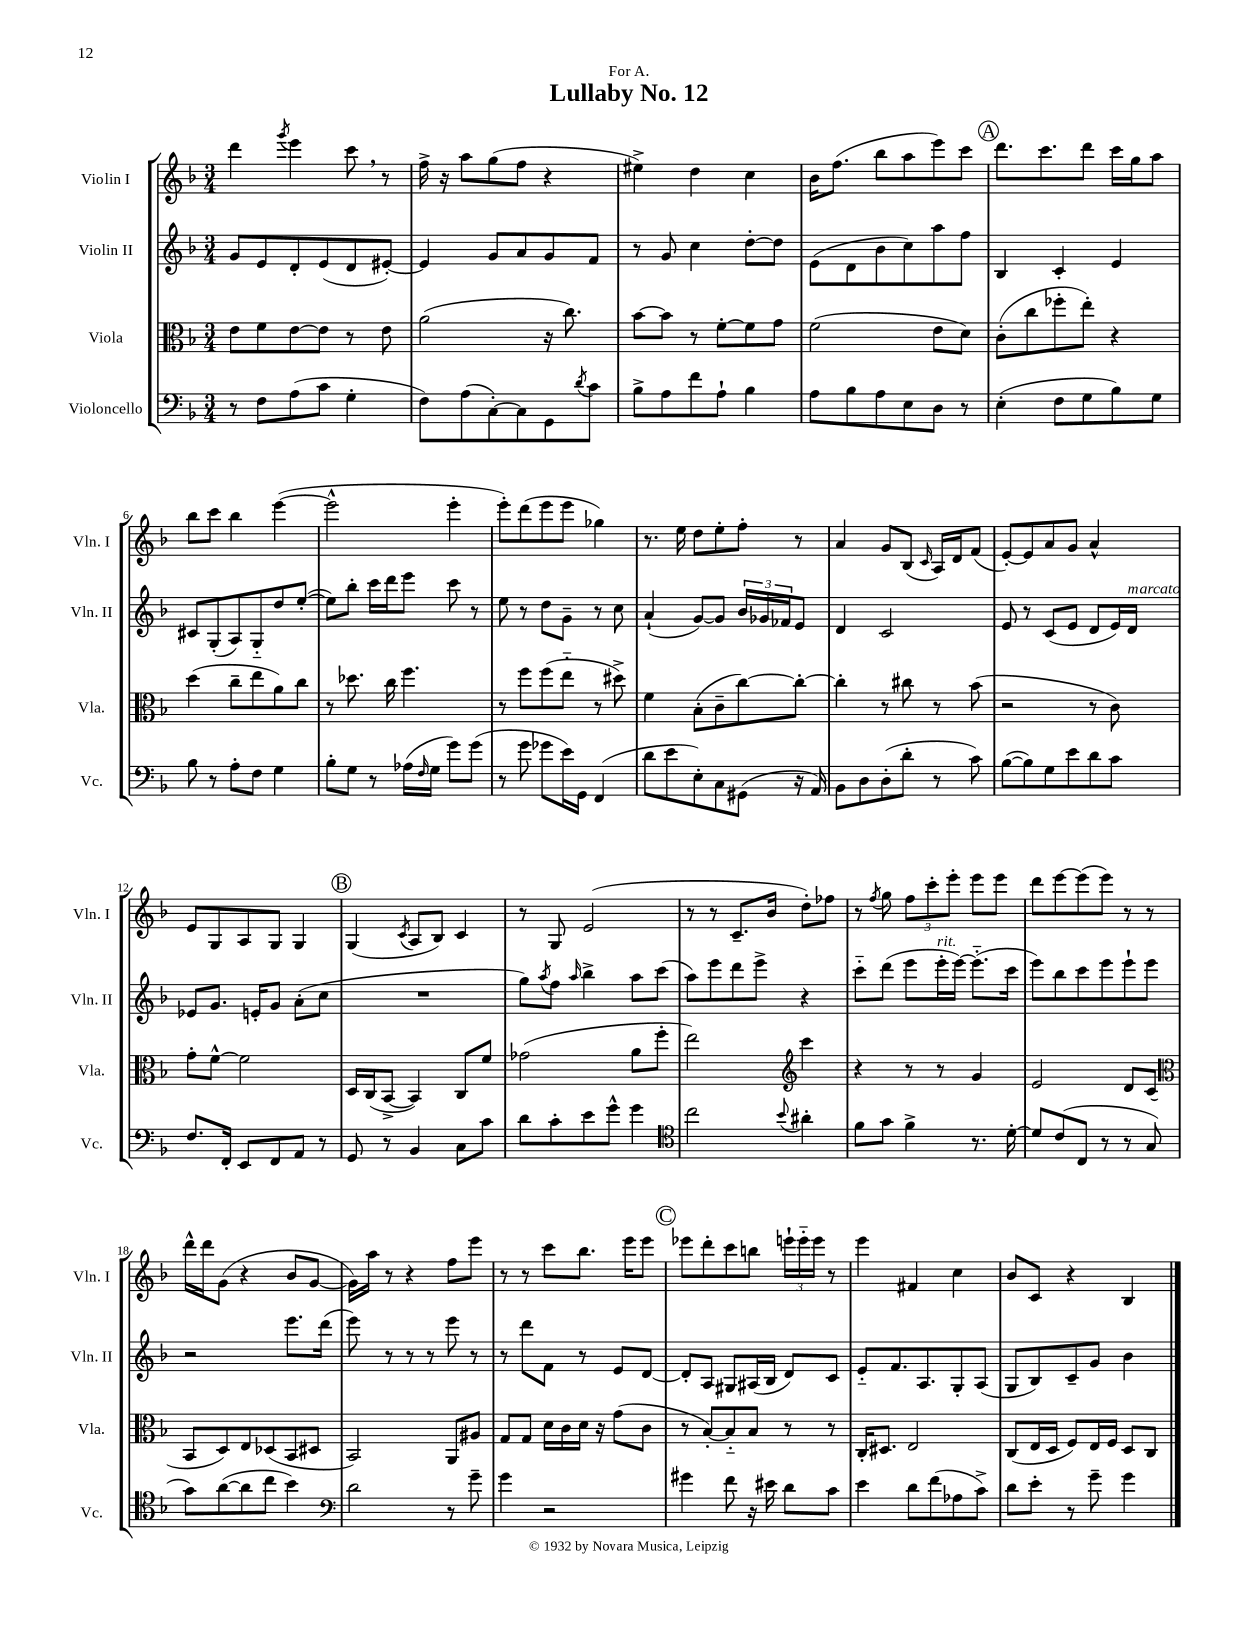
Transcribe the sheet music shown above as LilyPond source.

\header { title = "Lullaby No. 12" dedication = "For A." }
<<
\new StaffGroup <<
\new Staff = "s0" \with { instrumentName = "Violin I" shortInstrumentName = "Vln. I" } {
    \clef treble \key f \major \numericTimeSignature \time 3/4
    d'''4 \acciaccatura { g'''8 } e'''4 c'''8 \breathe r8 |
    f''16-> r16 a''8 g''8( f''8 r4 |
    eis''4->) d''4 c''4 |
    bes'16 f''8.( bes''8 a''8 e'''8) c'''8 |
    \mark \markup { \circle "A" } d'''8. c'''8. d'''8 c'''16 g''16 a''8 |
    bes''8 c'''8 bes''4 e'''4~( |
    e'''2-^ e'''4-. |
    e'''8-.) d'''8( e'''8 e'''8 ges''4) |
    r8. e''16 d''8 e''8-. f''8-. r8 |
    a'4 g'8 bes8( \grace { c'16 } a16) d'16 f'8( |
    e'8~-.) e'8 a'8 g'8 a'4-^ |
    e'8 g8 a8 g8 g4 |
    \mark \markup { \circle "B" } g4( \acciaccatura { c'8 } a8 bes8) c'4 |
    r8 g8 e'2( |
    r8 r8 c'8.-- bes'16 d''8-.) fes''8 |
    r8 \acciaccatura { f''8 } g''8 \tuplet 3/2 { f''8 c'''8-. e'''8-. } e'''8 e'''8 |
    d'''8 e'''8~ e'''8( e'''8) r8 r8 |
    d'''16-^ d'''16 g'8( r4 bes'8 g'8~ |
    g'16) a''16 r8 r4 f''8 e'''8 |
    r8 r8 c'''8 bes''8. e'''16 e'''8 |
    \mark \markup { \circle "C" } ees'''8 d'''8-. c'''8 b''8 \tuplet 3/2 { e'''16-! e'''16-_ e'''16 } r8 |
    e'''4 fis'4 c''4 |
    bes'8 c'8 r4 bes4 \bar "|." |
}
\new Staff = "s1" \with { instrumentName = "Violin II" shortInstrumentName = "Vln. II" } {
    \clef treble \key f \major \numericTimeSignature \time 3/4
    g'8 e'8 d'8-. e'8( d'8 eis'8~-.) |
    eis'4 g'8 a'8 g'8 f'8 |
    r8 g'8 c''4 d''8~-. d''8 |
    e'8( d'8 bes'8 c''8) a''8 f''8 |
    \mark \markup { \circle "A" } bes4 c'4-. e'4 |
    cis'8 g8-.( a8) g8-_ d''8 e''8~-.( |
    e''8) bes''8-. c'''16 d'''16 e'''8 c'''8 r8 |
    e''8 r8 d''8 g'8-- r8 c''8 |
    a'4-!( g'8~) g'8 \tuplet 3/2 { bes'16 ges'16 fes'16 } e'8 |
    d'4 c'2 |
    e'8 r8 c'8( e'8 d'8 e'16) d'16^\markup { \italic "marcato" } |
    ees'8 g'8. e'16-. g'8 a'8-.( c''8 |
    \mark \markup { \circle "B" } R2. |
    g''8) \acciaccatura { a''8 } f''8 \grace { a''16 } bes''4-> a''8 c'''8( |
    a''8) e'''8 d'''8 e'''8-> r4 |
    c'''8-_ d'''8( e'''8 e'''16-.^\markup { \italic "rit." } e'''16~) e'''8.-_( c'''16 |
    e'''8) bes''8 c'''8 e'''8 e'''8-! e'''8 |
    r2 e'''8. d'''16( |
    e'''8) r8 r8 r8 e'''8 r8 |
    r8 d'''8 f'8 r8 e'8 d'8~ |
    \mark \markup { \circle "C" } d'8-. a8 gis8 ais16( bes16 d'8) c'8 |
    e'8-_ f'8. a8. g8-. a8( |
    g8 bes8) c'8-- g'8 bes'4 \bar "|." |
}
\new Staff = "s2" \with { instrumentName = "Viola" shortInstrumentName = "Vla." } {
    \clef alto \key f \major \numericTimeSignature \time 3/4
    e'8 f'8 e'8~ e'8 r8 e'8 |
    a'2( r16 c''8.) |
    bes'8~ bes'8 r8 f'8~-. f'8 g'8 |
    f'2( e'8 d'8) |
    \mark \markup { \circle "A" } c'8-.( c''8 fes''8-. e''8-.) r4 |
    d''4( c''8-- e''8 a'8) c''8 |
    r8 des''8. c''16 f''4. |
    r8 f''8 f''8( e''8-_ r8 dis''8->) |
    f'4 bes8-.( c'8-- c''8~) c''8~-. |
    c''4-. r8 cis''8 r8 bes'8( |
    r2 r8 c'8) |
    g'8-. f'8~-^ f'2 |
    \mark \markup { \circle "B" } d16 c16( bes,8~-> bes,4) c8 f'8 |
    ges'2( a'8 f''8-. |
    e''2) \clef treble c'''4 |
    r4 r8 r8 g'4 |
    e'2 d'8 c'8( |
    \clef alto bes,8 d8) e8 des8( bes,8 dis8 |
    bes,2) a,8 ais8 |
    g8 g8 d'16 c'16 d'16 r16 g'8( c'8 |
    \mark \markup { \circle "C" } r8 bes8~-.) bes8-_ bes8 r8 r8 |
    c16-. dis8. e2 |
    c8( e16 d16 f8) e16 f16 d8 c8 \bar "|." |
}
\new Staff = "s3" \with { instrumentName = "Violoncello" shortInstrumentName = "Vc." } {
    \clef bass \key f \major \numericTimeSignature \time 3/4
    r8 f8 a8( c'8 g4-. |
    f8) a8( c8~-.) c8 g,8 \acciaccatura { d'8 } c'8 |
    bes8-> a8 f'8 a8-! bes4 |
    a8 bes8 a8 e8 d8 r8 |
    \mark \markup { \circle "A" } e4-.( f8 g8 bes8) g8 |
    bes8 r8 a8-. f8 g4 |
    bes8-. g8 r8 aes16( \grace { f16 } g16 g'8) g'8( |
    r8 g'8 ges'8 e'16) g,16 f,4( |
    d'8 e'8 e8-.) c8 gis,8( r16 a,16) |
    bes,8 d8 d8-.( d'8-. r8 c'8) |
    bes8~( bes8) g8 e'8 d'8 c'8 |
    f8. f,16-. e,8 f,8 a,8 r8 |
    \mark \markup { \circle "B" } g,8 r8 bes,4 c8 c'8 |
    d'8 c'8-. e'8 g'8-^ g'4 |
    \clef tenor c''2 \appoggiatura { bes'8 } ais'4-. |
    f'8 g'8 f'4-> r8. d'16~-. |
    d'8 c'8( c8 r8 r8 g8 |
    g'8) a'8~( a'8 c''8 bes'4) |
    \clef bass d'2 r8 g'8-- |
    g'4 r2 |
    \mark \markup { \circle "C" } gis'4 f'8 r16 eis'16 d'8 c'8 |
    e'4 d'8 f'8( aes8 c'8->) |
    d'8 e'8-. r8 g'8-- g'4 \bar "|." |
}
>>
>>
